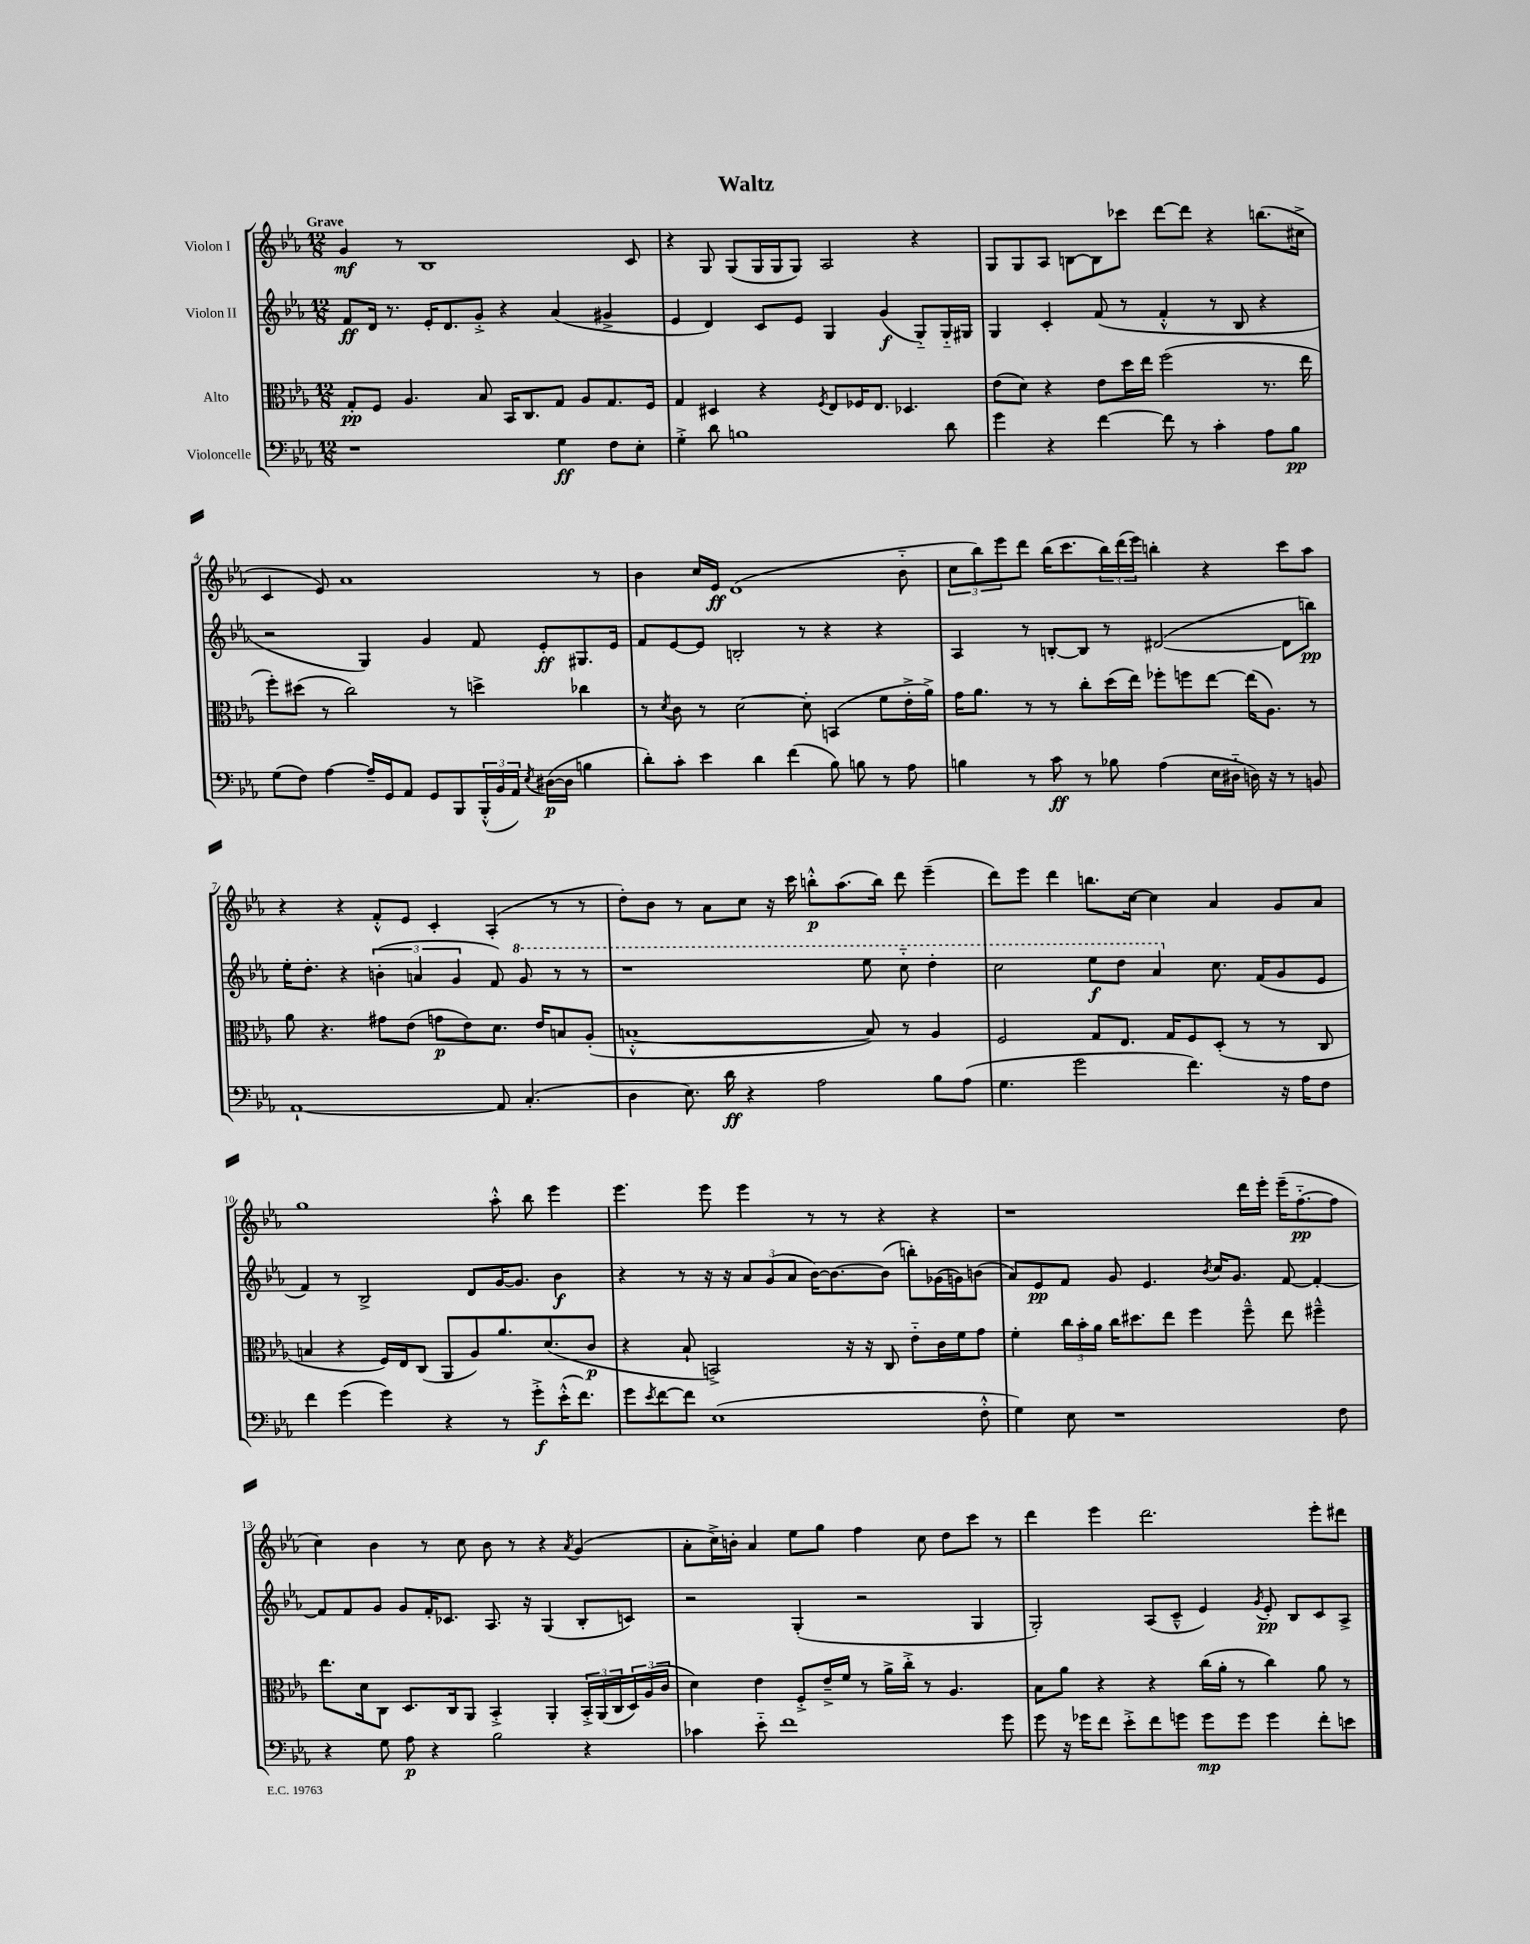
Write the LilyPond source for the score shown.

\header { title = "Waltz" }
<<
\new StaffGroup <<
\new Staff = "s0" \with { instrumentName = "Violon I" } {
    \clef treble \key ees \major \numericTimeSignature \time 12/8 \tempo "Grave"
    g'4\mf r8 bes1 c'8 |
    r4 g8 g8( g16 g16 g8) aes2 r4 |
    g8 g8 aes8 b8~ b8 ces'''8 d'''8~ d'''8 r4 b''8.( cis''16-> |
    c'4 ees'8) aes'1 r8 |
    bes'4 c''16 ees'16\ff d'1( bes'8-_ |
    \tuplet 3/2 { c''8 bes''8) ees'''8 } d'''8 bes''16( c'''8. \tuplet 3/2 { bes''16) d'''16( ees'''16) } b''4-. r4 c'''8 aes''8 |
    r4 r4 f'8-.-^ ees'8 c'4-. aes4-.( r8 r8 |
    d''8-.) bes'8 r8 aes'8 c''8 r16 c'''16 b''8-.-^\p aes''8.( b''16) d'''8 ees'''4--( |
    d'''8) ees'''8 d'''4 b''8. c''16~ c''4 aes'4 g'8 aes'8 |
    g''1 aes''8-.-^ bes''8 ees'''4 |
    ees'''4. ees'''8 ees'''4 r8 r8 r4 r4 |
    r1 d'''16 ees'''16-. ees'''16--( f''8.~-_\pp f''8 |
    c''4) bes'4 r8 c''8 bes'8 r8 r4 \acciaccatura { aes'8 } g'4( |
    aes'8-. c''16->) b'16-. aes'4 ees''8 g''8 f''4 c''8 d''8 c'''8 r8 |
    d'''4 ees'''4 d'''2. ees'''8-. dis'''8 \bar "|." |
}
\new Staff = "s1" \with { instrumentName = "Violon II" } {
    \clef treble \key ees \major \numericTimeSignature \time 12/8
    f'8\ff d'16 r8. ees'16-. d'8. g'8-.-> r4 aes'4( gis'4-> |
    ees'4 d'4) c'8 ees'8 g4 g'4\f( g8-_) g16-_ gis16 |
    g4 c'4-. f'8( r8 f'4-.-^ r8 bes8 r4 |
    r2 g4) g'4 f'8 ees'8-.\ff gis8. ees'16 |
    f'8 ees'8~ ees'8 b2-. r8 r4 r4 |
    aes4 r8 b8~-. b8 r8 dis'2~( dis'8 b''8\pp) |
    ees''16-. d''8.-. r4 \tuplet 3/2 { b'4-.( a'4 g'4 } f'8) \ottava #1 g''8 r8 r8 |
    r1 ees'''8 c'''8-_ d'''4-. |
    c'''2 ees'''8\f d'''8 aes''4 \ottava #0 c''8. f'16( g'8 ees'8 |
    f'4) r8 bes2-> d'8 g'16~ g'8. bes'4\f |
    r4 r8 r16 r16 \tuplet 3/2 { aes'8 g'8( aes'8 } bes'16~) bes'8.~ bes'8( b''8-.) ges'16( g'16) b'8( |
    aes'8) ees'8\pp f'8 g'8 ees'4. \acciaccatura { bes'8 } c''16 g'8. f'8~ f'4~-. |
    f'8 f'8 g'8 g'8 f'16-. ces'8. aes8. r16 g4( bes8-. c'8) |
    r2 g4-.( r2 g4 |
    g2-.) aes8( c'8---^ ees'4) \acciaccatura { g'8 } ees'8-.\pp bes8 c'8 aes8-> \bar "|." |
}
\new Staff = "s2" \with { instrumentName = "Alto" } {
    \clef alto \key ees \major \numericTimeSignature \time 12/8
    g8-.\pp f8 aes4. bes8 bes,16 c8. g8 aes8 g8. f16 |
    g4 dis4 r4 \acciaccatura { f8 } ees8 fes16 ees8. des4. |
    ees'8( d'8) r4 ees'8 d''16 ees''16 f''2( r8. ees''16 |
    f''8-.) dis''8( r8 c''2) r8 d''4-> ces''4 |
    r8 \acciaccatura { d'8 } c'8 r8 d'2~ d'8-. b,4( f'8 ees'16-.-> aes'16->) |
    g'16 aes'8. r8 r8 c''8-. d''16( ees''16) fes''8-. f''8 ees''8~ ees''16( aes8.) r8 |
    aes'8 r4. gis'8 ees'8( g'8\p ees'8) d'8. ees'16 b8 aes8-.( |
    b1~-.-^ b8) r8 aes4 |
    f2 g8 ees8. g16 f8 d8-.( r8 r8 c8 |
    b4 r4 f16) ees16 c8( aes,8 aes8) aes'8. d'8.( c'8\p |
    r4 bes8-! b,2->) r16 r16 c8 ees'8-_ c'16 f'16 g'8 |
    f'4-. \tuplet 3/2 { c''16 bes'16-. aes'16 } c''16 dis''8. ees''8 f''4 f''8---^ ees''8 fis''4---^ |
    ees''8. d'16 c8 d8. c16 aes,8 bes,4-.-> aes,4-. \tuplet 3/2 { bes,16-.-> aes,16( c16 } \tuplet 3/2 { d16) aes16( c'16 } |
    d'4) ees'4 f8-.-> ees'16---> f'16 r8 aes'16-> c''16-.-> r8 aes4. |
    bes8 aes'8 r4 r4 c''16( aes'16-. r8 c''4) aes'8 r8 \bar "|." |
}
\new Staff = "s3" \with { instrumentName = "Violoncelle" } {
    \clef bass \key ees \major \numericTimeSignature \time 12/8
    r1 g4\ff f8 ees8-. |
    g4-.-> d'8 b1 d'8 |
    g'4 r4 f'4~ f'8 r8 c'4-. aes8 bes8\pp |
    g8( f8) aes4~ aes16-- g,16 aes,8 g,8 bes,,8 \tuplet 3/2 { bes,,16-.-^( bes,16 aes,16) } \acciaccatura { ees8 } dis16~\p( dis16 b4 |
    d'8-.) c'8-. ees'4 d'4 f'4( bes8) b8 r8 aes8 |
    b4 r8 c'8\ff r8 bes8 aes4( ees16 dis16-_ d16) r16 r8 b,8 |
    aes,1~-! aes,8 c4.-.( |
    d4 ees8.) d'16\ff r4 aes2 bes8 aes8( |
    g4. g'2 f'4.) r16 aes16 f8 |
    f'4 g'4( g'4) r4 r8 g'8-.->\f ees'16-.-^( f'8.) |
    g'8 \acciaccatura { ees'8 } f'8~ f'8 ees1( f8-.-^ |
    g4) ees8 r1 f8 |
    r4 g8 aes8\p r4 bes2 r4 |
    ces'4 ees'8-_ f'1 g'8 |
    g'8 r16 ges'16 f'8 ees'8-.-> f'8 g'8 g'8\mp g'8 g'4 f'8-. e'8 \bar "|." |
}
>>
>>
